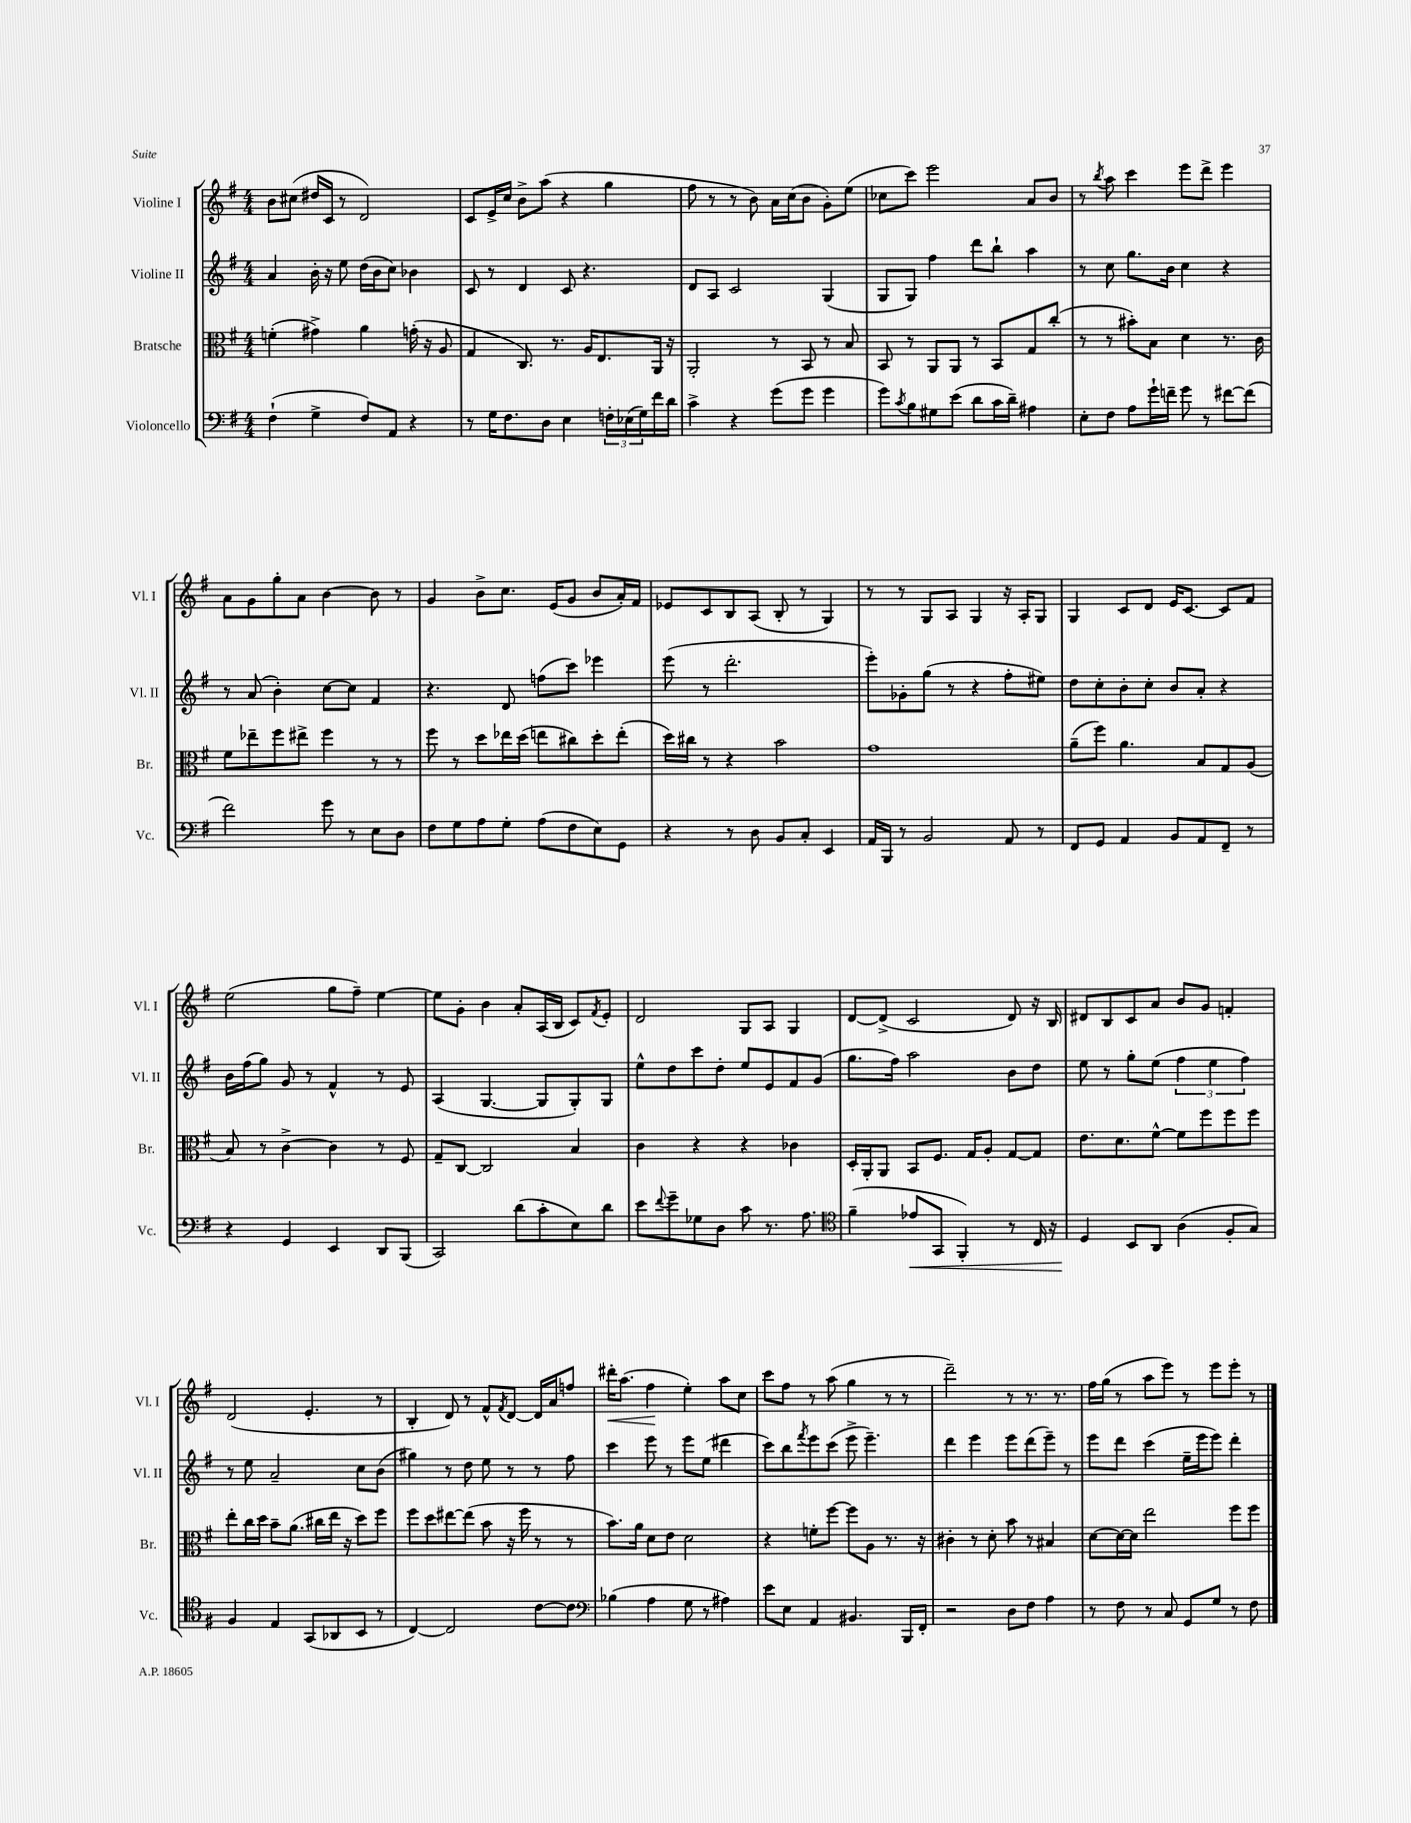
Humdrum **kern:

**kern	**kern	**kern	**kern
*staff4	*staff3	*staff2	*staff1
*clefF4	*clefC3	*clefG2	*clefG2
*k[f#]	*k[f#]	*k[f#]	*k[f#]
*M4/4	*M4/4	*M4/4	*M4/4
(4F#`\	(4f'\	4a/	8b\L
.	.	.	(8cc#\J
4G^\	4g#^\)	16b'\	16dd#/LL
.	.	16r	16c/JJ
.	.	8ee\	8r
8F#/L)	4a\	(16dd\LL	2d/)
.	.	16b\J	.
8AA/J	.	8cc\J)	.
4r	(16g'\	4b-\	.
.	16r	.	.
.	8A/	.	.
=	=	=	=
8r	4G/	8c/	8c/L
16G\LK	.	8r	16e^/L
8.F#\	.	.	16cc/JJ
.	8.C/)	4d/	8b^\L
8D\J	.	.	(8aa\J
.	8.r	.	.
4E\	.	8c/	4r
.	16A/LK	4.r	.
.	8.E/	.	.
24F'\LL	.	.	4gg\
(24E-\	.	.	.
24G\)	.	.	.
16f#\	16AA/Jk	.	.
16d\JJ	16r	.	.
=	=	=	=
4c^\	2AA'/	8d/L	8ff#\
.	.	8A/J	8r
4r	.	2c/	8r
.	.	.	8b\)
(8g\L	8r	.	16a\LL
.	.	.	(16cc\J
8g\J	8BB/	.	8b\J
4g\	8r	(4G/	8g'\L)
.	8B/	.	(8ee\J
=	=	=	=
8g\L)	8BB/	8G/L	8cc-\L
8qc/	.	.	.
8B\	8r	8G/J)	8ccc\J)
8G#\	8AA/L	4ff#\	2eee\
(8e\J	8AA/J	.	.
8d\L	8r	8ddd\L	.
16c\L	8BB/L	8bb`\J	.
16d~\JJ)	.	.	.
4A#\	8G/	4aa\	8a/L
.	(8cc'/J	.	8b/J
=	=	=	=
8E'\L	8r	8r	8r
.	.	.	8qbb/
8F#\J	8r	8cc\	8aa\
8A\L	8b#'\L)	8.gg\L	4ccc\
16g`\L	8B\J	.	.
16f~\JJ	.	16b\Jk	.
8g\	4d\	4cc\	8eee\L
8r	.	.	8ddd^\J
[8f#\L	8.r	4r	4eee\
(8f#\]J	.	.	.
.	16c\	.	.
=	=	=	=
2f#\)	8f#\L	8r	8a\L
.	8ee-~\	(8a/	8g\
.	8ff#\	4b'\)	8gg'\
.	8ee#^\J	.	8a\J
8g\	4ff#\	[8cc\L	[4b\
8r	.	8cc\]J	.
8E\L	8r	4f#/	8b\]
8D\J	8r	.	8r
=	=	=	=
8F#\L	8ff#\	4.r	4g/
8G\	8r	.	.
8A\	8dd\L	.	8b^\L
8G'\J	16ee-\L	8d/	8.cc\J
.	(16dd\JJ	.	.
(8A\L	8ee\L	(8ff\L	.
.	.	.	(16e/LK
8F#\	8cc#\)	8ccc\J)	8g/J
8E\)	8dd'\	4eee-\	8b/L
8GG\J	(8ee'\J	.	16a'/L)
.	.	.	16f#/JJ
=	=	=	=
4r	16dd\LL)	(8eee\	8e-/L
.	16cc#\JJ	.	.
.	8r	8r	8c/
8r	4r	2.ddd'\	8B/
8D\	.	.	(8A/J
8BB/L	2b\	.	8B'/
8C'/J	.	.	8r
4EE/	.	.	4G/)
=	=	=	=
16AA/LL	1g	8eee'\L)	8r
16BBB/JJ	.	.	.
8r	.	8g-'\	8r
2BB/	.	(8gg\J	8G/L
.	.	8r	8A/J
.	.	4r	4G/
8AA/	.	8ff#'\L	16r
.	.	.	16A'/LK
8r	.	8ee#\J)	8G/J
=	=	=	=
8FF#/L	(8a~\L	8dd\L	4G/
8GG/J	8ff#\J)	8cc'\	.
4AA/	4.a\	8b'\	8c/L
.	.	8cc'\J	8d/J
8BB/L	.	8b/L	16e/LK
.	.	.	[8.c/J
8AA/	8B/L	8a'/J	.
8FF#~/J	8G/	4r	8c/]L
8r	(8A/J	.	8f#/J
=	=	=	=
4r	8B/)	16b\LL	(2ee\
.	.	(16ff#\J	.
.	8r	8gg\J)	.
4GG/	[4c^\	8g/	.
.	.	8r	.
4EE/	4c\]	4f#^^/	8gg\L
.	.	.	8ff#~\J)
8DD/L	8r	8r	[4ee\
(8BBB/J	8F#/	8e/	.
=	=	=	=
2CC/)	8G~/L	(4A/	8ee\]L
.	[8C/J	.	8g'\J
.	2C/]	[4.G/	4b\
(8d\L	.	.	8a'/L
8c'\	.	8G/]L	(16A/L
.	.	.	16B/JJ
8E\)	4B/	8G'/)	8c/L)
.	.	.	8qf#/
8d\J	.	8G/J	8e'/J
=	=	=	=
8e\L	4c\	8ee^^\L	2d/
8qqf#/	.	.	.
8g~\	.	8dd\	.
8G-\	4r	8ccc\	.
8D\J	.	8dd'\J	.
8c\	4r	8ee/L	8G/L
8.r	.	8e/	8A/J
.	4c-\	8f#/	4G/
8.A\	.	.	.
.	.	(8g/J	.
=	=	=	=
*clefC4	*	*	*
(4f#~\	16D'/LL	8.gg\L	[8d/L
.	16AA'/J	.	.
.	8AA/J	.	(8d^/]J
.	.	16ff#\Jk)	.
8e-/L	8BB/L	2aa\	2c/
8GG/J	8.F#/J	.	.
4FF#'/)	.	.	.
.	16G/LK	.	.
.	8A'/J	.	.
8r	[8G/L	8b\L	8d/)
16C/	8G/]J	8dd\J	16r
16r	.	.	16B/
=	=	=	=
4D/	8.e\L	8ee\	8d#/L
.	.	8r	8B/
.	8.d\	.	.
8BB/L	.	8gg'\L	8c/
8AA/J	[8f#^^\J	(8ee\J	8a/J
(4A\	8f#\]L	6ff#\	8b/L
.	8ff#\	.	8g/J
.	.	6ee\	.
8F#'/L	8ff#\	.	4f'/
.	.	6ff#\)	.
8G/J)	8ff#\J	.	.
=	=	=	=
4F#/	8ee'\L	8r	(2d/
.	16cc\L	8ee\	.
.	16dd\JJ	.	.
4E/	8b~\L	2a~/	.
.	(8.a\J	.	.
(8GG/L	.	.	4.e'/
.	16cc#\LL	.	.
8AA-/	16ee\JJ	.	.
.	16r	.	.
8BB/J	8dd\L)	8cc\L	.
8r	8ff#\J	(8b\J	8r
=	=	=	=
[4C/)	8ff#\L	4gg#\)	4B'/
.	8dd\	.	.
2C/]	[8ee#\	8r	8d/)
.	(8ee#\]J	8dd\	8r
.	8b\	8ee\	8f#^^/L
.	.	.	8qf#/
.	16r	8r	[8d/J
.	16ff#\	.	.
[8c\L	8r	8r	16d/]LL
.	.	.	16a/J
8c\]J	8r	8ff#\	8ff/J
=	=	=	=
*clefF4	*	*	*
(4B-\	8.b\L)	4ccc\	16ddd#'\LK
.	.	.	(8.aa\J
.	16a\Jk	.	.
4A\	8d\L	8eee\	4ff#\
.	8e\J	8r	.
8G\	2d\	8eee\L	4ee'\)
8r	.	(8ee\J	.
4A#\)	.	4ddd#\	8aa\L
.	.	.	8cc\J
=	=	=	=
8e\L	4r	8ccc\L)	8ccc\L
8E\J	.	8bb\	8ff#\J
.	.	8qfff#/	.
4AA/	8f'\L	8eee\	8r
.	[8ff#\J	(8ccc\J	(8aa\
4.BB#/	8ff#\]L	8eee^\	4gg\
.	8A\J	4.eee~\)	.
.	8.r	.	8r
16BBB/LL	.	.	8r
16FF#'/JJ	16r	.	.
=	=	=	=
2r	4c#'\	4ddd\	2ddd~\)
.	8r	4eee\	.
.	8d'\	.	.
8D\L	8b\	8eee\L	8r
8F#\J	8r	(8ddd\	8.r
4A\	4B#/	8eee~\J)	.
.	.	.	8.r
.	.	8r	.
=	=	=	=
8r	[8d\L	8eee\L	16ff#\LL
.	.	.	(16gg\JJ
8F#\	16d\_L	8ddd\J	8r
.	16d\]JJ	.	.
8r	2ee\	(4ccc\	8aa\L
8C/	.	.	8eee\J)
8GG/L	.	16ee~\LL	8r
.	.	16eee\J	.
8G/J	.	8eee\J)	8eee\L
8r	8ff#\L	4ddd'\	8eee'\J
8F#\	8ff#\J	.	8r
==	==	==	==
*-	*-	*-	*-
